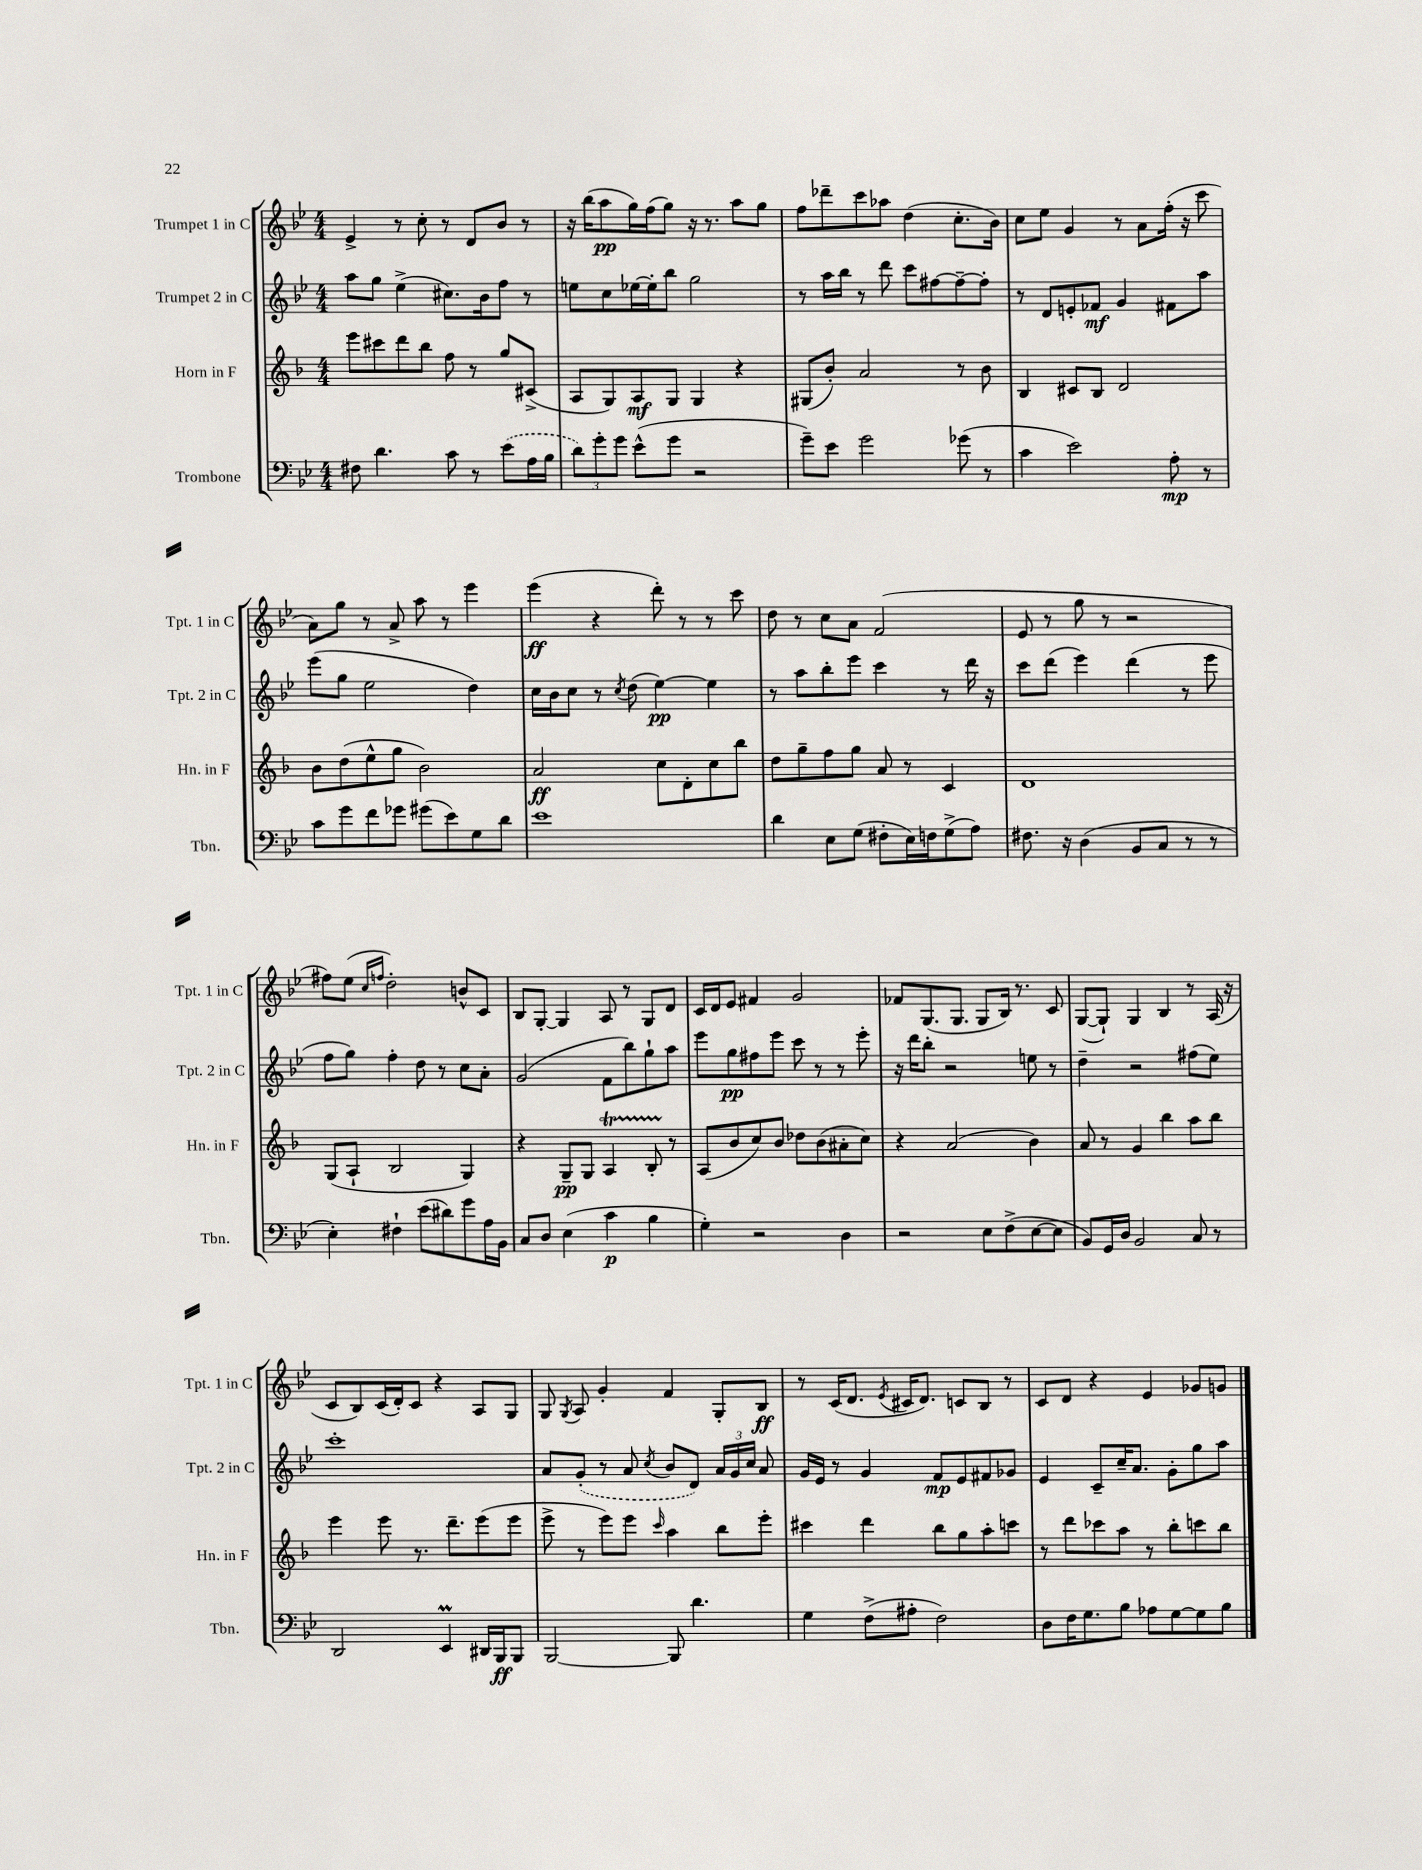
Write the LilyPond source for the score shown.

<<
\new StaffGroup <<
\new Staff = "s0" \with { instrumentName = "Trumpet 1 in C" shortInstrumentName = "Tpt. 1 in C" } {
    \clef treble \key bes \major \numericTimeSignature \time 4/4
    \autoBeamOff ees'4-> r8 c''8-. r8 d'8[ bes'8] r8 |
    r16 bes''16[( a''8\pp g''16) f''16( g''8]) r16 r8. a''8[ g''8] |
    f''8[ des'''8-- c'''8 aes''8] d''4( c''8.[-. bes'16]) |
    c''8[ ees''8] g'4 r8 a'8[ f''16]-.( r16 c'''8 |
    a'8[) g''8] r8 a'8-> a''8 r8 ees'''4 |
    ees'''4\ff( r4 d'''8-.) r8 r8 c'''8 |
    d''8 r8 c''8[ a'8] f'2( |
    ees'8 r8 g''8 r8 r2 |
    fis''8[) ees''8]( \grace { c''16[ f''16] } d''2-.) b'8[-^ c'8] |
    bes8[ g8]~-. g4 a8 r8 g8[ d'8] |
    c'16[ d'16 ees'8] fis'4 g'2 |
    fes'8[ g8.( g8.] g8[ bes16]) r8. c'8 |
    g8[~( g8]-!) g4 bes4 r8 a16( r16 |
    c'8[ bes8) c'16( d'16-.) c'8] r4 a8[ g8] |
    g8 \acciaccatura { g8 } a8 g'4-. f'4 g8[-. bes8]\ff |
    r8 c'16[( d'8.] \acciaccatura { ees'8 } cis'16[ d'8.]) c'8[ bes8] r8 |
    c'8[ d'8] r4 ees'4 ges'8[ g'8] \bar "|." |
}
\new Staff = "s1" \with { instrumentName = "Trumpet 2 in C" shortInstrumentName = "Tpt. 2 in C" } {
    \clef treble \key bes \major \numericTimeSignature \time 4/4
    \autoBeamOff a''8[ g''8] ees''4->( cis''8.[) bes'16 f''8] r8 |
    e''8[ c''8 ees''16~ ees''16-. bes''8] g''2 |
    r8 a''16[ bes''16] r8 d'''8 c'''8[ fis''8~ fis''8~-- fis''8]-. |
    r8 d'8[ e'8-. fes'8]\mf g'4 fis'8[ a''8] |
    ees'''8[( g''8] ees''2 d''4) |
    c''16[ bes'16 c''8] r8 \acciaccatura { c''8 } d''8( ees''4~\pp) ees''4 |
    r8 a''8[ bes''8-. ees'''8] c'''4 r8 d'''16 r16 |
    c'''8[ d'''8]( ees'''4) d'''4( r8 ees'''8 |
    f''8[ g''8]) f''4-. d''8 r8 c''8[ a'8]-. |
    g'2( f'8[ bes''8) g''8-! a''8] |
    ees'''8[ g''8\pp fis''8 ees'''8] c'''8 r8 r8 ees'''8-. |
    r16 d'''16[ bes''8]-. r2 e''8 r8 |
    d''4-- r2 fis''8[( ees''8]) |
    c'''1-. |
    a'8[ \once \slurDashed g'8]-.( r8 a'8 \acciaccatura { c''8 } bes'8[ d'8]) \tuplet 3/2 { a'16[ g'16 c''16] } a'8 |
    g'16[ ees'16] r8 g'4 f'8[\mp ees'8 fis'8 ges'8] |
    ees'4 c'8[-- c''16-- a'8.] g'8[-. g''8 a''8] \bar "|." |
}
\new Staff = "s2" \with { instrumentName = "Horn in F" shortInstrumentName = "Hn. in F" } {
    \clef treble \key f \major \numericTimeSignature \time 4/4
    \autoBeamOff e'''8[ cis'''8 d'''8 bes''8] f''8 r8 g''8[ cis'8]->( |
    a8[ g8) a8\mf g8] g4 r4 |
    gis8[( bes'8]-.) a'2 r8 bes'8 |
    bes4 cis'8[ bes8] d'2 |
    bes'8[ d''8( e''8-^ g''8] bes'2) |
    a'2\ff c''8[ d'8-. c''8 bes''8] |
    d''8[ g''8-- f''8 g''8] a'8 r8 c'4 |
    d'1 |
    g8[( a8]-! bes2 g4) |
    r4 g8[--\pp g8] a4\startTrillSpan bes8-. r8\stopTrillSpan |
    a8[( bes'8 c''8) bes'8] des''8[ bes'8( ais'8-. c''8]) |
    r4 a'2( bes'4) |
    a'8 r8 g'4 bes''4 a''8[ bes''8] |
    e'''4 e'''8 r8. d'''8.[-- e'''8( e'''8] |
    e'''8-> r8 e'''8[) e'''8] \grace { c'''16 } a''4 bes''8[ e'''8]-. |
    cis'''4 d'''4 bes''8[ g''8 a''8-. c'''8] |
    r8 d'''8[ ces'''8 a''8] r8 bes''8[-. c'''8 bes''8] \bar "|." |
}
\new Staff = "s3" \with { instrumentName = "Trombone" shortInstrumentName = "Tbn." } {
    \clef bass \key bes \major \numericTimeSignature \time 4/4
    \autoBeamOff fis8 d'4. c'8 r8 \once \slurDashed ees'8[( a16 bes16] |
    \tuplet 3/2 { d'8[) g'8-. g'8] } ees'8[-^( g'8] r2 |
    g'8[--) ees'8] g'2 ges'8( r8 |
    c'4 ees'2) a8-.\mp r8 |
    c'8[ g'8 f'8 ges'8] gis'8[( ees'8) g8 d'8] |
    ees'1 |
    d'4 ees8[ g8]( fis8[-. ees16) f16 g8->( a8]) |
    fis8. r16 d4( bes,8[ c8] r8 r8 |
    ees4-.) fis4-! ees'8[( dis'8) g'8 a16 bes,16] |
    c8[ d8] ees4( c'4\p bes4 |
    g4-.) r2 d4 |
    r2 ees8[ f8->( ees8~ ees8] |
    bes,8[) g,16 d16] bes,2 c8 r8 |
    d,2 ees,4\prall dis,16[ bes,,16\ff bes,,8] |
    bes,,2~ bes,,8 d'4. |
    g4 f8[->( ais8]-. f2) |
    d8[ f16 g8. bes8] aes8[ g8~ g8 bes8] \bar "|." |
}
>>
>>
\layout { \context { \Score \remove "Bar_number_engraver" } }
